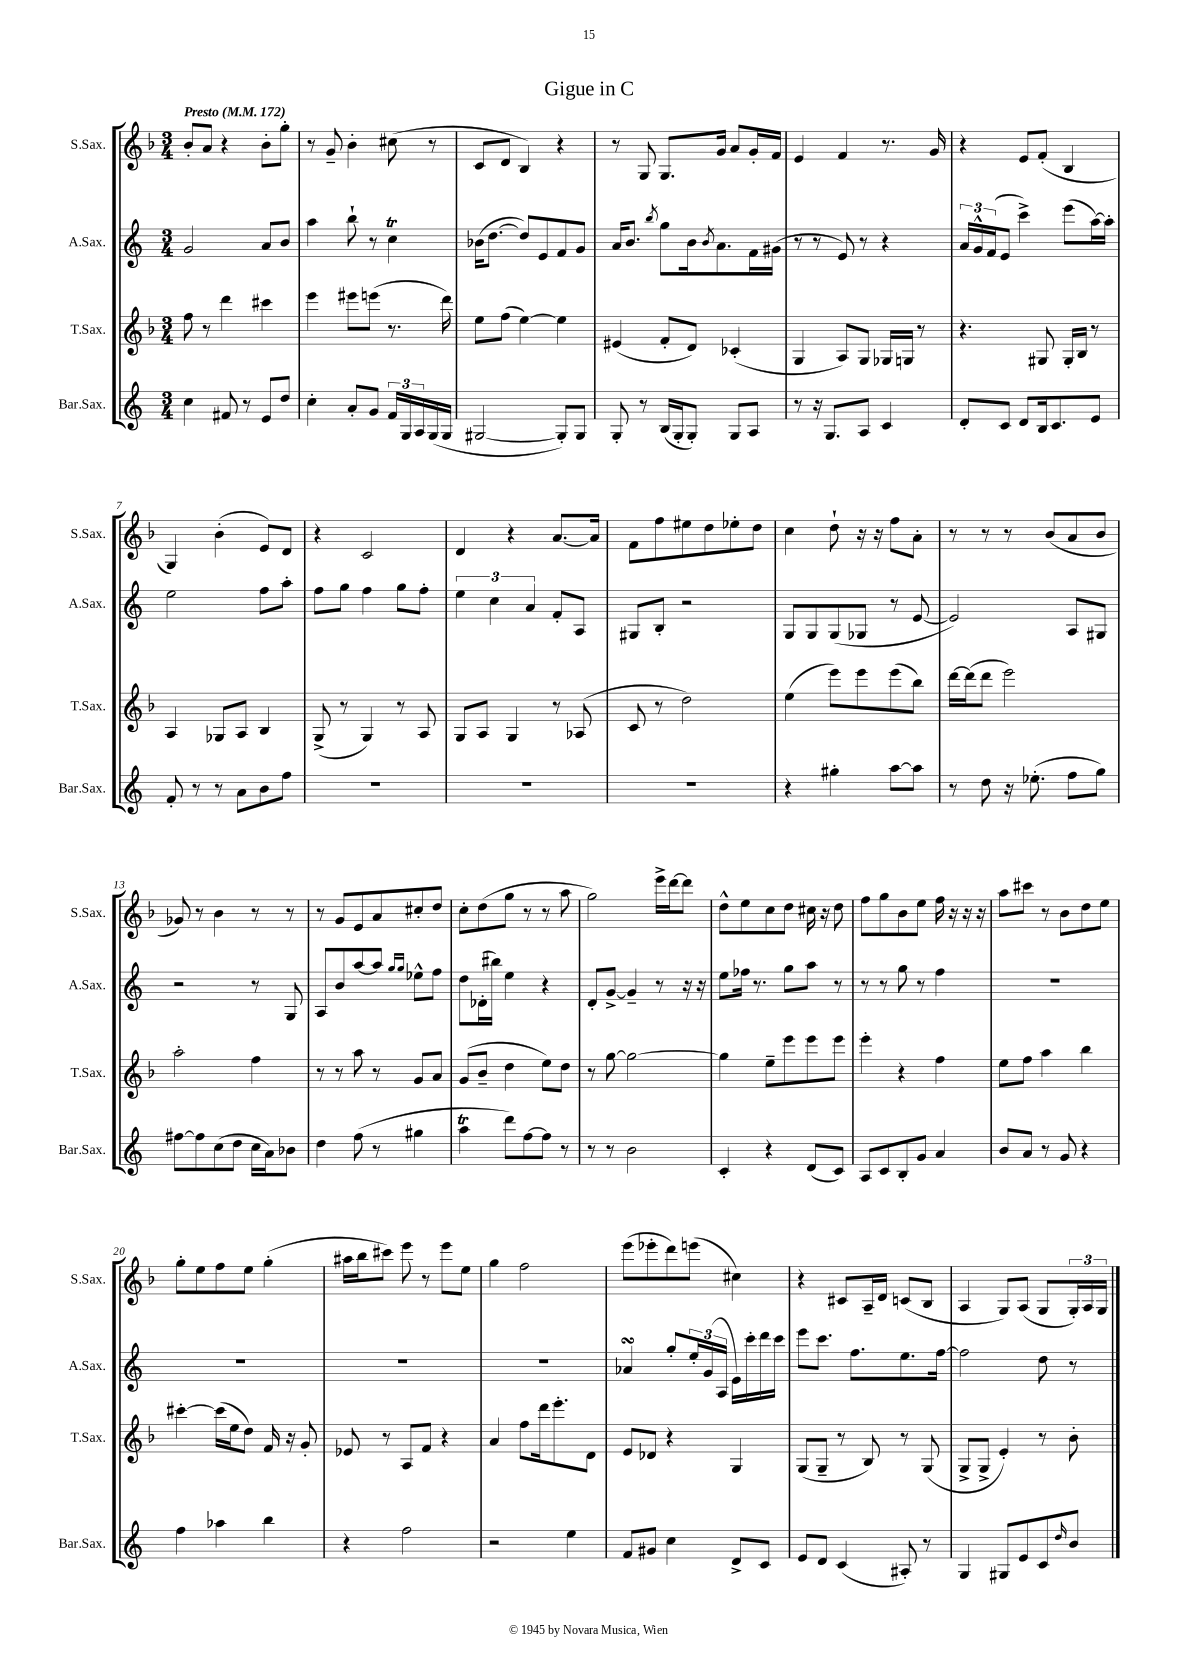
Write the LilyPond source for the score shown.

\header { title = "Gigue in C" }
<<
\new StaffGroup <<
\new Staff = "s0" \with { instrumentName = "S.Sax." shortInstrumentName = "S.Sax." } {
    \clef treble \key f \major \numericTimeSignature \time 3/4 \tempo "Presto" 4 = 172
    bes'8-. a'8 r4 bes'8-. g''8-. |
    r8 g'8-- bes'4-. cis''8( r8 |
    c'8 d'8 bes4) r4 |
    r8 g8 g8. g'16 a'8 g'16-. f'16 |
    e'4 f'4 r8. g'16 |
    r4 e'8 f'8-.( bes4 |
    g4) bes'4-.( e'8) d'8 |
    r4 c'2 |
    d'4 r4 a'8.~ a'16 |
    f'8 f''8 eis''8 d''8 ees''8-. d''8 |
    c''4 d''8-! r16 r16 f''8 a'8-. |
    r8 r8 r8 bes'8( a'8 bes'8 |
    ges'8) r8 bes'4 r8 r8 |
    r8 g'8 e'8 a'8 cis''8-. d''8 |
    c''8-. d''8( g''8 r8 r8 a''8 |
    g''2) e'''16-> d'''16~ d'''8 |
    d''8-^ e''8 c''8 d''8 cis''16 r16 d''8 |
    f''8 g''8 bes'8 e''8 f''16 r16 r16 r16 |
    a''8 cis'''8 r8 bes'8 d''8 e''8 |
    g''8-. e''8 f''8 e''8 g''4-.( |
    ais''16 bes''16 cis'''8) e'''8 r8 e'''8 e''8 |
    g''4 f''2 |
    e'''8( ees'''8-. d'''8) e'''8( cis''4) |
    r4 cis'8 a16-- d'16 c'8( bes8 |
    a4 g8) a8( g8 \tuplet 3/2 { g16-.) a16 g16 } \bar "|." |
}
\new Staff = "s1" \with { instrumentName = "A.Sax." shortInstrumentName = "A.Sax." } {
    \clef treble \key c \major \numericTimeSignature \time 3/4
    g'2 a'8 b'8 |
    a''4 b''8-! r8 c''4\trill |
    bes'16( d''8.~ d''8) e'8 f'8 g'8 |
    a'16 b'8. \acciaccatura { b''8 } g''8 b'16 \acciaccatura { b'8 } a'8. f'16 gis'16( |
    r8 r8 e'8) r8 r4 |
    \tuplet 3/2 { a'16 g'16-^ f'16( } e'8 c'''4->) e'''8( a''16~) a''16-. |
    e''2 f''8 a''8-. |
    f''8 g''8 f''4 g''8 f''8-. |
    \tuplet 3/2 { e''4 c''4 a'4 } f'8-. a8 |
    gis8 b8-. r2 |
    g8 g8 g8( ges8 r8 e'8~ |
    e'2) a8 gis8 |
    r2 r8 g8 |
    a8 b'8 a''8~ a''8 \grace { g''16 g''16 } ees''8-^ f''8 |
    d''8 des'16-.( bis''16) e''4 r4 |
    d'8-. g'8~-> g'4-- r8 r16 r16 |
    e''8 fes''16 r8. g''8 a''8 r8 |
    r8 r8 g''8 r8 f''4 |
    R2. |
    R2. |
    R2. |
    R2. |
    aes'4\turn g''8-. \tuplet 3/2 { e''16-. g'16( a16 } e'16) c'''16-. d'''16 c'''16 |
    e'''8 c'''8. f''8. e''8. f''16~ |
    f''2 d''8 r8 \bar "|." |
}
\new Staff = "s2" \with { instrumentName = "T.Sax." shortInstrumentName = "T.Sax." } {
    \clef treble \key f \major \numericTimeSignature \time 3/4
    f''8 r8 d'''4 cis'''4 |
    e'''4 eis'''8 e'''8( r8. d'''16) |
    e''8 f''8( e''4~) e''4 |
    eis'4( f'8-. d'8) ces'4-.( |
    g4 a8) g8 ges16 g16 r8 |
    r4. gis8 gis16-. bes16 r8 |
    a4 ges8 a8 bes4 |
    g8->( r8 g4) r8 a8 |
    g8 a8 g4 r8 aes8( |
    c'8 r8 d''2) |
    e''4( e'''8) e'''8 e'''8( bes''8) |
    d'''16~ d'''16( d'''8 e'''2) |
    a''2-. f''4 |
    r8 r8 a''8 r8 g'8 a'8 |
    g'8( bes'8-- d''4 e''8) d''8 |
    r8 g''8~ g''2~ |
    g''4 e''8-- e'''8 e'''8 e'''8 |
    e'''4-. r4 f''4 |
    e''8 f''8 a''4 bes''4 |
    cis'''4~-. cis'''16( e''16 d''8) f'16 r16 g'8-. |
    ees'8 r8 a8 f'8 r4 |
    a'4 f''8 d'''16 e'''8.-. d'8 |
    e'8 des'8 r4 g4 |
    g8( g8-- r8 bes8) r8 g8( |
    g8-> g8-> e'4-.) r8 bes'8-. \bar "|." |
}
\new Staff = "s3" \with { instrumentName = "Bar.Sax." shortInstrumentName = "Bar.Sax." } {
    \clef treble \key c \major \numericTimeSignature \time 3/4
    c''4 fis'8 r8 e'8 d''8 |
    c''4-. a'8-. g'8 \tuplet 3/2 { f'16 g16 a16 } g16( g16 |
    gis2~ gis8-.) gis8 |
    g8-. r8 b16( g16-. g8-.) g8 a8 |
    r8 r16 g8. a8 c'4 |
    d'8-. c'8 d'8 b16 c'8. e'8 |
    f'8-. r8 r8 a'8 b'8 f''8 |
    R2. |
    R2. |
    R2. |
    r4 gis''4-. a''8~ a''8 |
    r8 d''8 r16 ees''8.-.( f''8 g''8) |
    fis''8~ fis''8 c''8( d''8 c''16 a'16) bes'8 |
    d''4 f''8( r8 gis''4 |
    a''4\trill d'''8) f''8~ f''8 r8 |
    r8 r8 b'2 |
    c'4-. r4 d'8( c'8) |
    a8 c'8 b8-. g'8 a'4 |
    b'8 a'8 r8 g'8 r4 |
    f''4 aes''4 b''4 |
    r4 f''2 |
    r2 e''4 |
    f'8 gis'8 c''4 d'8-> c'8 |
    e'8 d'8 c'4( ais8-.) r8 |
    g4 gis8 e'8 c'8 \grace { d''16 } b'8 \bar "|." |
}
>>
>>
